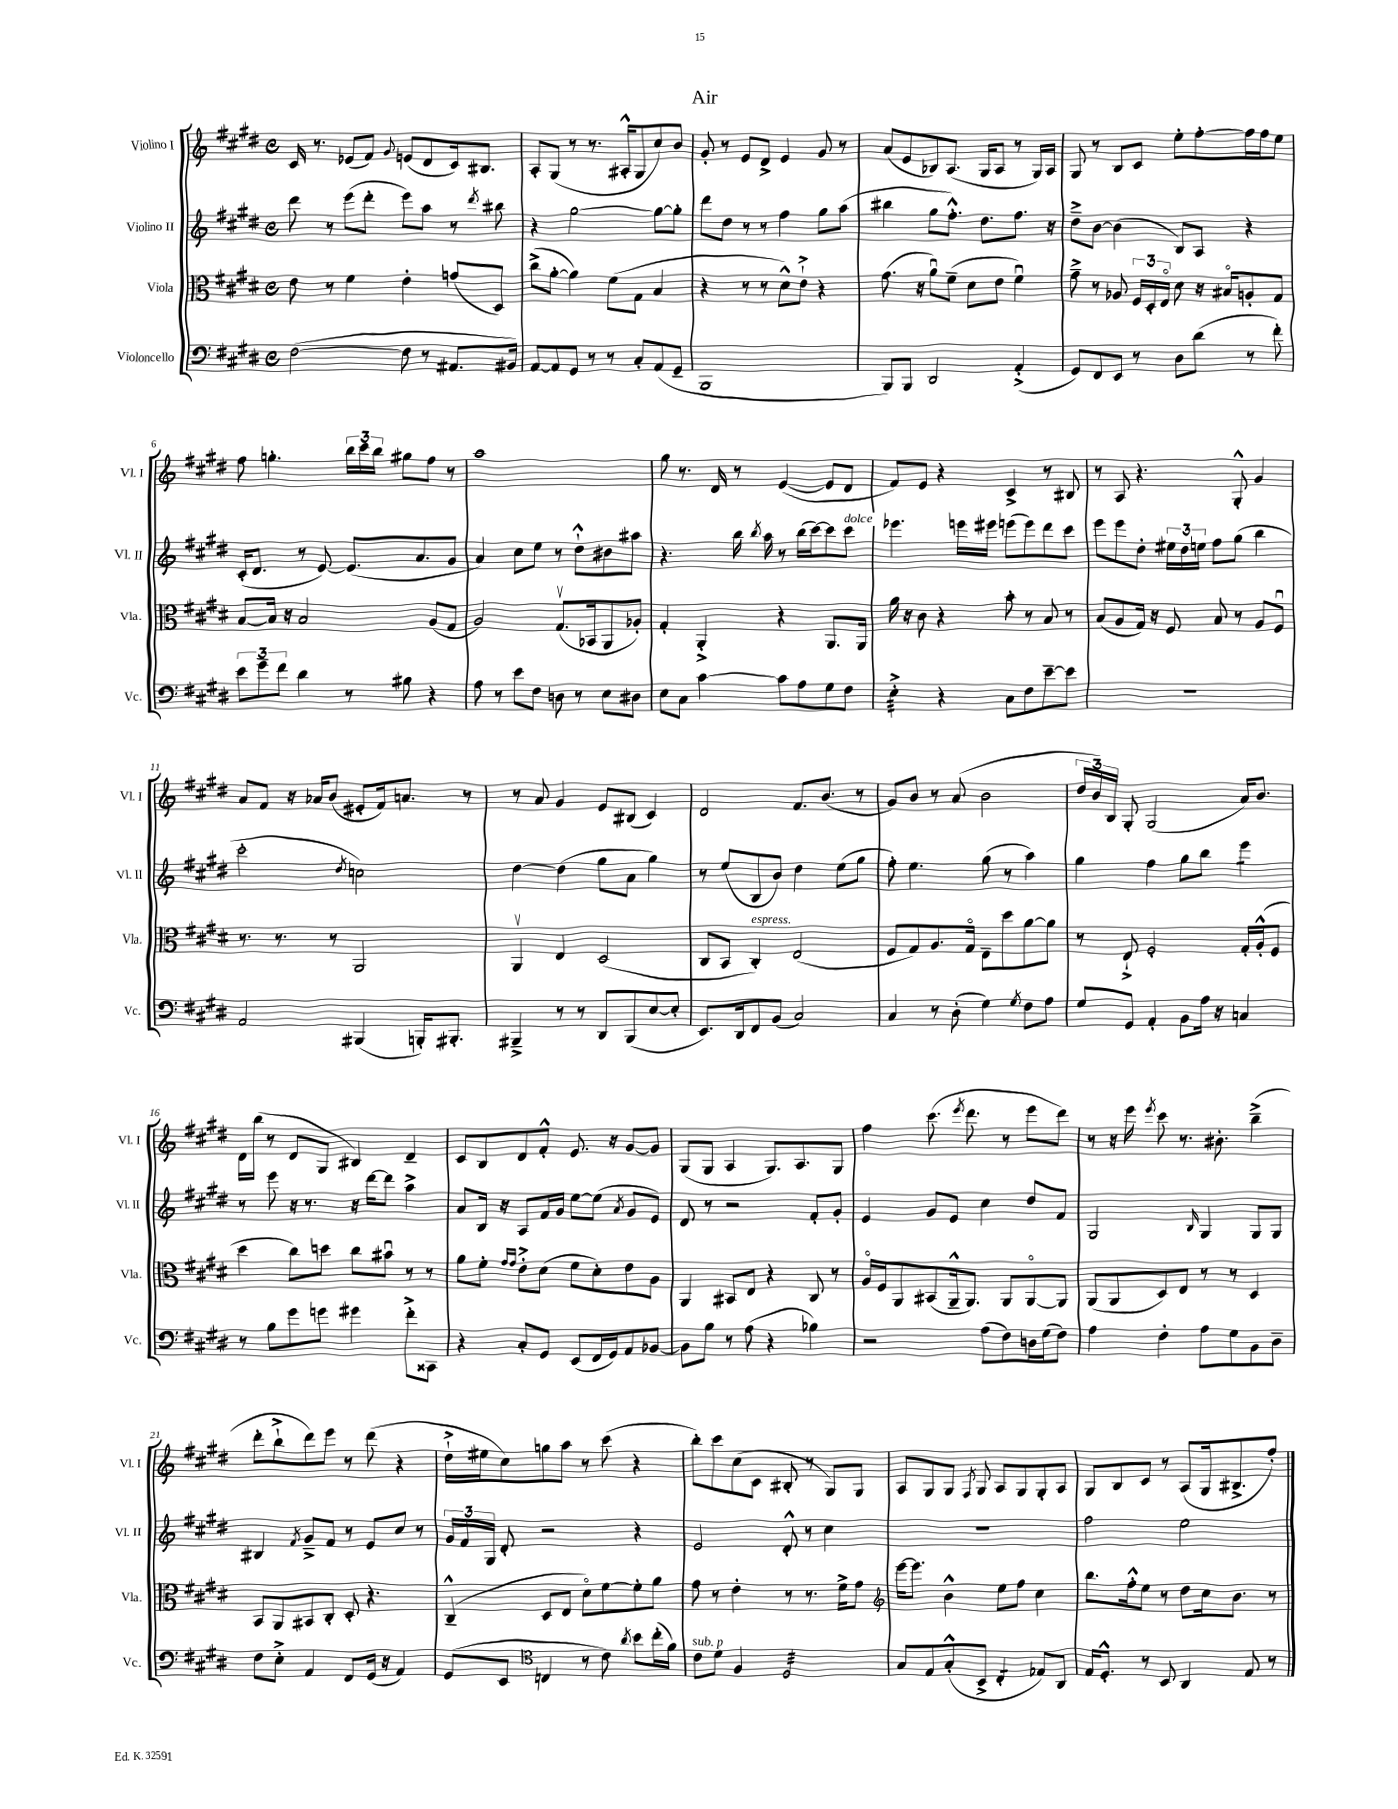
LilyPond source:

\header { title = "Air" }
<<
\new StaffGroup <<
\new Staff = "s0" \with { instrumentName = "Violino I" shortInstrumentName = "Vl. I" } {
    \clef treble \key e \major \defaultTimeSignature \time 4/4
    \autoBeamOff cis'16 r8. ees'8[( fis'8]) \appoggiatura { gis'8 } e'8[( dis'8 cis'16) bis8.] |
    a8[-. gis8]( r8 r8. ais16[-.-^ gis8 cis''8) b'8] |
    gis'8-. r8 e'8[ dis'8]-> e'4 gis'8 r8 |
    a'8[( e'8 bes8) a8.]( gis16[ a8] r8 gis16[) a16] |
    gis8 r8 b8[ cis'8] e''8[-. fis''8~-. fis''16 fis''16 e''8] |
    fis''8 g''4.-. \tuplet 3/2 { b''16[ cis'''16 b''16] } gis''8[ fis''8] r8 |
    a''1 |
    gis''8 r8. dis'16 r8 e'4~( e'8[ dis'8] |
    fis'8[) e'8] r4 cis'4-> r8 bis8 |
    r8 a8 r4. gis8-.-^ gis'4 |
    a'8[ fis'8] r16 aes'16[ b'8]( eis'8[-. fis'16) a'8.] r8 |
    r8 a'8 gis'4 e'8[ bis8]( cis'4) |
    dis'2 fis'8.[ b'8.]( r8 |
    gis'8[) b'8] r8 a'8( b'2 |
    \tuplet 3/2 { dis''16[ b'16) b16] } gis8-. gis2( a'16[) b'8.] |
    dis'16[ b''16]( r8 dis'8[ gis8] bis4) dis'4-- |
    cis'8[ b8 dis'8 fis'8]-.-^ e'8. r16 gis'8[~ gis'8] |
    gis8[( gis8] a4 gis8.[) a8. gis8] |
    fis''4 cis'''8.( \acciaccatura { e'''8 } dis'''8. r8 e'''8[ dis'''8]) |
    r8 r16 e'''16 \acciaccatura { e'''8 } cis'''8 r8. bis'8.-. b''4--->( |
    dis'''8[-. b''8-!-> dis'''8) e'''8] r8 dis'''8( r4 |
    dis''16[-!-> eis''16 cis''8) g''8 a''8] r8 cis'''8( r4 |
    b''8[-.) cis'''8 cis''8( cis'8] bis8-. r8 gis8[) gis8] |
    a8[ gis8 gis8] \acciaccatura { fis8 } gis8 a8[ gis8 gis8-. a8] |
    gis8[ b8 cis'8] r8 a8[( gis16 bis8.-> fis''8]-.) \bar "|." |
}
\new Staff = "s1" \with { instrumentName = "Violino II" shortInstrumentName = "Vl. II" } {
    \clef treble \key e \major \defaultTimeSignature \time 4/4
    \autoBeamOff dis'''8 r8 e'''8[( dis'''8]-. e'''8[) a''8] r8 \acciaccatura { dis'''8 } bis''8 |
    r4 gis''2~ gis''8[~ gis''8]-. |
    dis'''8[ dis''8] r8 r8 fis''4 gis''8[ a''8]( |
    bis''4 gis''8[ fis''8.]-.-^) dis''8.[ fis''8.] r16 |
    dis''8[---> b'8]~ b'4( b8[) a8] r4 |
    cis'16[-.( dis'8.] r8 e'8~) e'8.[( a'8. gis'8] |
    a'4) cis''8[ e''8] r8 dis''8[-!-^ bis'8 ais''8] |
    r4. b''16 \acciaccatura { b''8 } a''16 r8 b''16[( cis'''16~) cis'''8 cis'''8]^\markup { \italic "dolce" } |
    ees'''4. e'''16[ eis'''16] e'''8[( e'''8) dis'''8 cis'''8] |
    e'''8[ e'''8 dis''8]-. \tuplet 3/2 { eis''16[ dis''16 e''16] } fis''8[ gis''8]( b''4 |
    cis'''2-. \acciaccatura { dis''8 } c''2) |
    dis''4~ dis''4( gis''8[ a'8] gis''4) |
    r8 e''8[( b8 b'8]) dis''4 e''8[( gis''8] |
    fis''8-.) e''4. gis''8( r8 a''4) |
    gis''4 fis''4 gis''8[ b''8] e'''4:8 |
    r8 e'''8 r16 r8. r16 dis'''16[~ dis'''8] a''4-> |
    a'8[ b16] r16 a8[ fis'16 gis'16] e''8[~ e''8]( \acciaccatura { a'8 } gis'8[ e'8]) |
    dis'8 r8 r2 fis'8[-. gis'8]-. |
    e'4 gis'8[ e'8] cis''4 dis''8[ fis'8] |
    gis2 \grace { b16 } gis4 gis8[ gis8] |
    bis4 \acciaccatura { fis'8 } gis'8[---> fis'8] r8 e'8[ cis''8] r8 |
    \tuplet 3/2 { gis'16[ fis'16 gis16] } dis'8-. r2 r4 |
    e'2 dis'8-.-^ r8 cis''4 |
    R1 |
    fis''2 e''2 \bar "|." |
}
\new Staff = "s2" \with { instrumentName = "Viola" shortInstrumentName = "Vla." } {
    \clef alto \key e \major \defaultTimeSignature \time 4/4
    \autoBeamOff e'8 r8 fis'4 e'4-. g'8[( dis8]) |
    cis''8[->( a'8]~-. a'4) fis'8[( gis8] b4 |
    r4 r8 r8 dis'8[-^) e'8]-!-> r4 |
    gis'8.( r16 a'8[\downbow) fis'8]--( dis'8[ e'8] fis'4\downbow) |
    gis'8---> r8 aes8 \tuplet 3/2 { fis16[ dis16-. e16]\flageolet } dis'8 r16 bis16[\flageolet a8-. gis8] |
    b8[~ b16] r16 b2 a8[( gis8] |
    a2) gis8.[\upbow( bes,16 a,8 aes8]-.) |
    gis4-. a,4-.-> r4 a,8.[ a,16] |
    a'16 r16 cis'8 r4 b'8-. r8 b8 r8 |
    b8[( a8 gis16]) r16 fis8 b8 r8 a8[ fis8]\downbow |
    r8. r8. r8 a,2 |
    a,4\upbow e4 dis2( |
    cis8[ b,8] cis4-.^\markup { \italic "espress." }) e2( |
    fis8[ gis8) a8. gis16]\flageolet e8[-- dis''8 a'8~ a'8] |
    r8 e8-!-> fis2-. gis16[-. a16-.-^( fis8] |
    dis''4 cis''8[) d''8] cis''8[ bis'8]\downbow r8 r8 |
    a'8[ fis'8]-. \grace { gis'16[ gis'16] } e'8[-.-> dis'8]( fis'8[ dis'8-.) e'8 a8] |
    a,4 bis,8[ e8] r4 cis8 r8 |
    a16[\flageolet fis16 a,8 bis,8( a,16---^ a,8.]) a,8[ a,8~\flageolet a,8] |
    a,8[( a,8 dis8) e8] r8 r8 dis4 |
    b,8[ a,8 bis,8 cis8]-. dis8-. r4. |
    cis4---^( dis8[ e8] dis'8[\flageolet) fis'8~ fis'8-. a'8] |
    gis'8 r8 e'4-. r8 r8. fis'16[-> gis'8] |
    \clef treble e'''16[~ e'''8.] b'4-^ e''8[ fis''8] cis''4 |
    b''8.[ fis''16-.-^ e''8] r8 dis''8[ cis''16 b'8.] r8 \bar "|." |
}
\new Staff = "s3" \with { instrumentName = "Violoncello" shortInstrumentName = "Vc." } {
    \clef bass \key e \major \defaultTimeSignature \time 4/4
    \autoBeamOff fis2~( fis8 r8 ais,8.[ bis,16]) |
    a,8[~ a,8 gis,8] r8 r8 cis8[-. a,8( gis,8]-- |
    b,,1 |
    b,,8[) b,,8] dis,2 a,4-.->( |
    gis,8[) fis,8 e,8] r8 dis8[ dis'8]( r8 fis'8-.) |
    \tuplet 3/2 { e'8[ gis'8-- fis'8] } dis'4 r8 bis8 r4 |
    a8 r8 e'8[ fis8] d8 r8 e8[ dis8] |
    e8[ cis8] cis'4~ cis'8[ a8 gis8 fis8] |
    e4:32-.-> r4 cis8[ fis8 e'8~-- e'8] |
    R1 |
    a,2 bis,,4( b,,16[-.) bis,,8.]-. |
    bis,,4---> r8 r8 dis,8[ bis,,8( e8~ e8]-. |
    e,8.[) dis,16 fis,8 b,8]( cis2) |
    cis4 r8 dis8-.( gis4) \acciaccatura { gis8 } fis8[ a8] |
    gis8[ gis,8] a,4-. b,8[ a16] r16 c4 |
    r8 b8[ gis'8 g'8] gis'4 fis'8[-.-> cisis,8] |
    r4 cis8[-. gis,8] e,8[( fis,16 gis,16) a,8 bes,8]~ |
    bes,8[ b8] r8 a8( r4 bes4) |
    r2 a8[( fis8) d16 gis16( fis8]) |
    a4 fis4-. a8[ gis8 b,8 dis8]-- |
    fis8[ e8]-.-> a,4 fis,8[ gis,16]( r16 a,4) |
    gis,8[( e,8] \clef tenor c4 r8 cis'8) \acciaccatura { a'8 } b'8[ cis''16-.( fis'16]) |
    cis'8[^\markup { \italic "sub. p" } dis'8] fis4 dis2:32 |
    gis8[ e8 gis8-.-^( b,8]-> cis4:8-. ees8[) a,8] |
    e16[ dis8.]-.-^ r8 b,8 a,4 e8 r8 \bar "|." |
}
>>
>>
